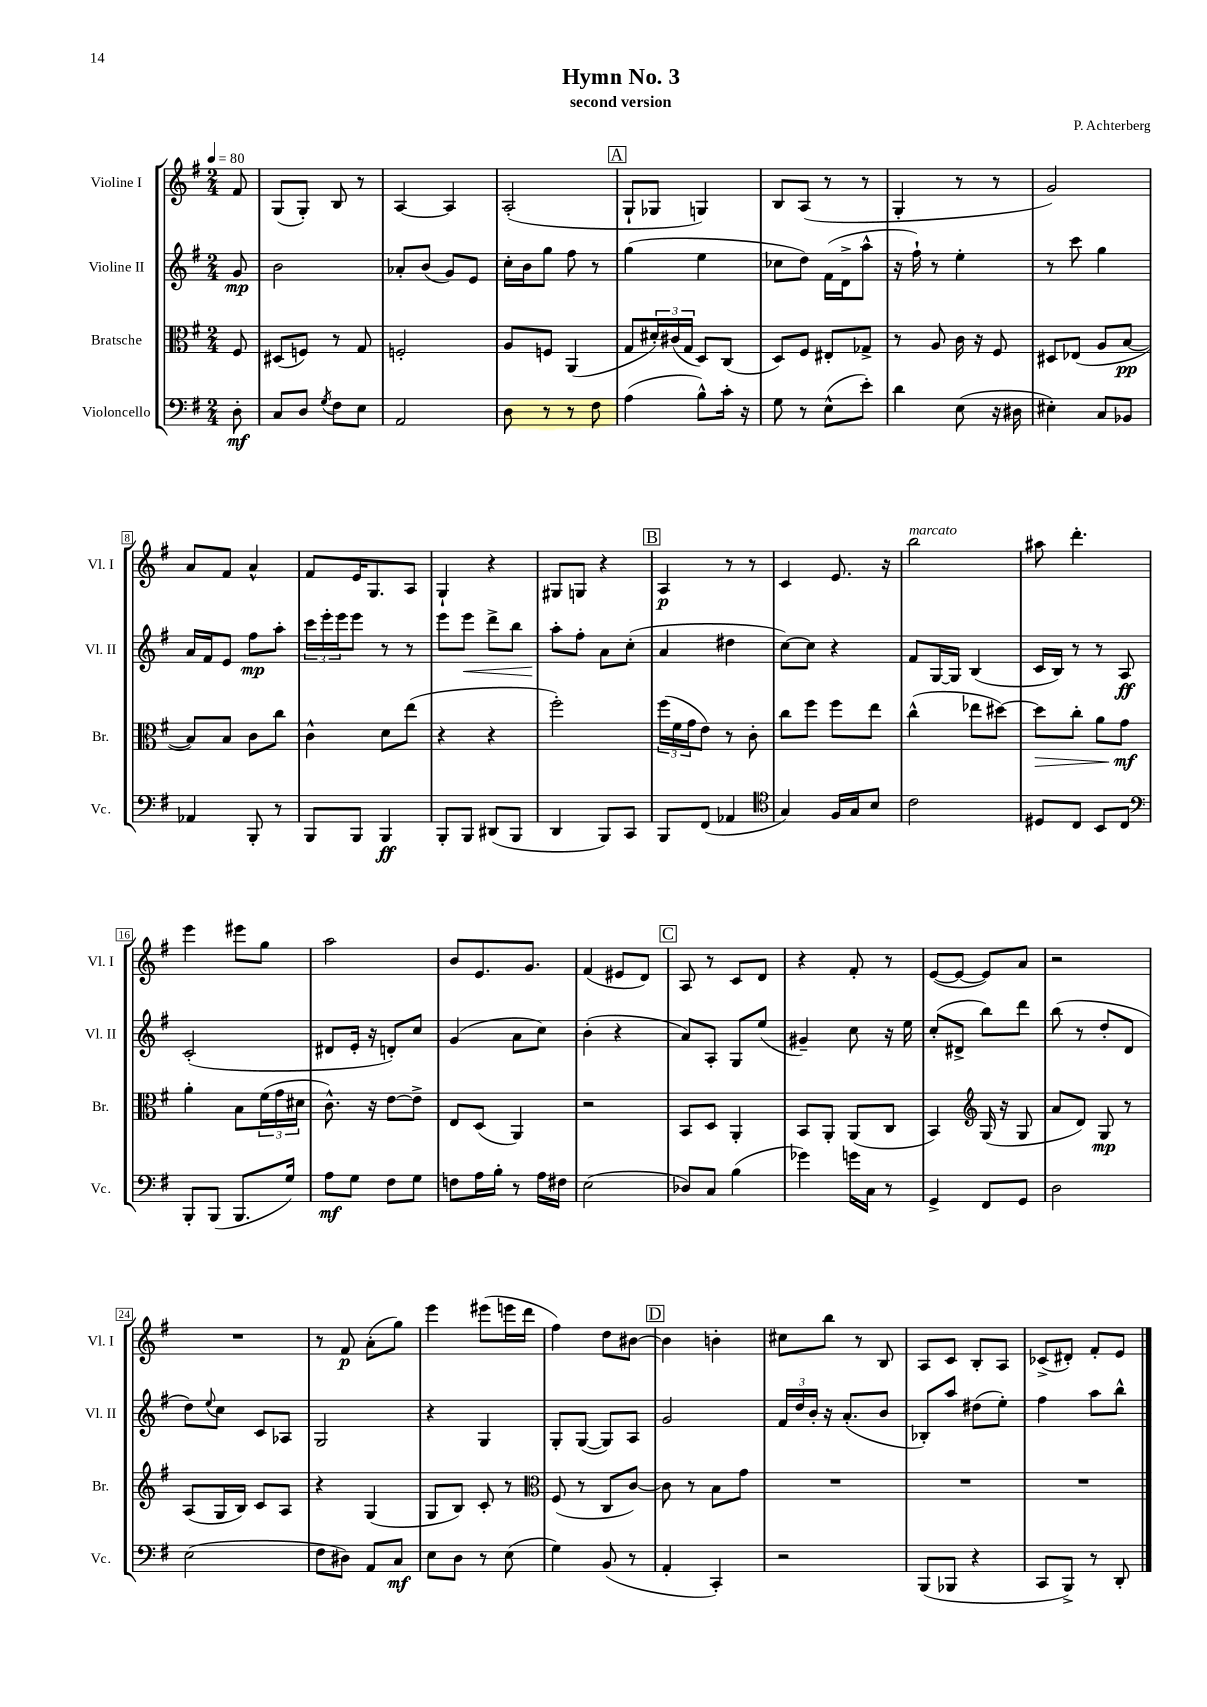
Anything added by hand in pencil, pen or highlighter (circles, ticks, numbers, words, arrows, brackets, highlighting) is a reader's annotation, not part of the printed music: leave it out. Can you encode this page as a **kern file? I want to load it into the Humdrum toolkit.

**kern	**kern	**kern	**kern
*staff4	*staff3	*staff2	*staff1
*clefF4	*clefC3	*clefG2	*clefG2
*k[f#]	*k[f#]	*k[f#]	*k[f#]
*M2/4	*M2/4	*M2/4	*M2/4
*MM80	*MM80	*MM80	*MM80
8D'	8F#	8g	8f#
=	=	=	=
8C	(8D#	2b	(8G
8D	8F)	.	8G')
8qG	.	.	.
8F#	8r	.	8B
8E	8G	.	8r
=	=	=	=
2AA	2F'	8a-'	[4A
.	.	(8b	.
.	.	8g)	4A]
.	.	8e	.
=	=	=	=
8D	8A	16cc'	(2A'
.	.	16b	.
8r	8F	8gg	.
8r	(4AA	8ff#	.
8F#	.	8r	.
=	=	=	=
(4A	8G	(4gg	8G`
.	24d#')	.	8G-
.	(24c#	.	.
.	24G	.	.
8B^^)	8D)	4ee	4G)
16c'	(8C	.	.
16r	.	.	.
=	=	=	=
8G	8D)	8cc-	8B
8r	8F#	8dd)	(8A
(8E^^	8E#'	(16f#	8r
.	.	16d^	.
8e')	8G-^	8aa^^	8r
=	=	=	=
4d	8r	16r	4G'
.	.	16ff#`)	.
.	8A	8r	.
(8E	16c	4ee'	8r
.	16r	.	.
16r	8F#	.	8r
16D#	.	.	.
=	=	=	=
4E#')	8D#	8r	2g)
.	(8E-	8ccc	.
8C	8A	4gg	.
8BB-	[8B	.	.
=	=	=	=
4AA-	8B])	16a	8a
.	.	16f#	.
.	8B	8e	8f#
8BBB'	8c	8ff#	4a^^
8r	8cc	8aa'	.
=	=	=	=
8BBB	4c^^	24ccc	8f#
.	.	24eee'	.
.	.	24eee	.
8BBB	.	8eee	16e
.	.	.	8.G
4BBB	8d	8r	.
.	(8ee	8r	8A
=	=	=	=
8BBB'	4r	8eee	4G`
8BBB	.	8eee	.
(8DD#	4r	8ddd^	4r
8BBB	.	8bb	.
=	=	=	=
4DD	2ff#')	8aa'	8G#
.	.	8ff#'	8G
8BBB)	.	8a	4r
8CC	.	(8cc'	.
=	=	=	=
8BBB	(24ff#	4a	4A
.	24f#	.	.
.	24g	.	.
(8FF#	8e)	.	.
4AA-	8r	4dd#	8r
.	8c'	.	8r
=	=	=	=
*clefC4	*	*	*
4G)	8cc	[8cc)	4c
.	8ff#	8cc]	.
16F#	8ff#	4r	8.e
16G	.	.	.
8B	8ee	.	.
.	.	.	16r
=	=	=	=
2c	(4cc^^	8f#	2bb
.	.	[16G	.
.	.	16G]	.
.	8ee-	(4B	.
.	[8dd#)	.	.
=	=	=	=
8D#	8dd#]	16c	8aa#
.	.	16B)	.
8C	8cc'	8r	4.ddd'
8BB	8a	8r	.
8C	8g	8A	.
=	=	=	=
*clefF4	*	*	*
8BBB'	4a'	(2c'	4eee
(8BBB	.	.	.
8.BBB	8B	.	8eee#
.	(24f#	.	8gg
.	24g	.	.
16G)	.	.	.
.	24d#	.	.
=	=	=	=
8A	8.c^^)	8d#	2aa
8G	.	16e'	.
.	16r	16r	.
8F#	[8e	8d')	.
8G	8e^]	8cc	.
=	=	=	=
8F	8E	(4g	8b
16A	(8D	.	8.e
16B'	.	.	.
8r	4AA)	8a	.
.	.	.	8.g
16A	.	8cc)	.
16F#	.	.	.
=	=	=	=
(2E	2r	(4b'	(4f#
.	.	4r	8e#
.	.	.	8d)
=	=	=	=
8D-)	8BB	8a)	8A
8C	8D	8A'	8r
(4B	4AA'	8G	8c
.	.	(8ee	8d
=	=	=	=
4g-)	8BB	4g#~)	4r
.	8AA'	.	.
16g	(8AA	8cc	8f#'
16C	.	.	.
8r	8C	16r	8r
.	.	16ee	.
=	=	=	=
4GG^	4BB)	(8cc'	([8e
.	.	8d#^	8e_
*	*clefG2	*	*
8FF#	(16G	8bb)	8e])
.	16r	.	.
8GG	8G	8ddd	8a
=	=	=	=
2D	8a	(8bb	2r
.	8d)	8r	.
.	8G	8dd'	.
.	8r	8d	.
=	=	=	=
(2E	(8A	8dd)	2r
.	.	8qqee	.
.	16G	8cc	.
.	16B)	.	.
.	8c	8c	.
.	8A	8A-	.
=	=	=	=
8F#	4r	2G	8r
8D#)	.	.	8f#
8AA	(4G	.	(8a'
8C	.	.	8gg)
=	=	=	=
8E	8G	4r	4eee
8D	8B)	.	.
8r	8c'	4G	(8eee#
(8E	8r	.	16eee
.	.	.	16ddd
=	=	=	=
*	*clefC3	*	*
4G)	(8F#	8G'	4ff#)
.	8r	([8G	.
(8BB	8C	8G])	8dd
8r	[8c)	8A	[8b#
=	=	=	=
4AA'	8c]	2g	4b#]
.	8r	.	.
4CC')	8B	.	4b'
.	8g	.	.
=	=	=	=
2r	2r	24f#	8cc#
.	.	24dd	.
.	.	24b'	.
.	.	16r	8bb
.	.	(8.a'	.
.	.	.	8r
.	.	8b	8B
=	=	=	=
(8BBB	2r	8B-')	8A
8BBB-	.	8aa	8c
4r	.	(8dd#	8B'
.	.	8ee')	8A
=	=	=	=
8CC	2r	4ff#	(8c-^
8BBB^)	.	.	8d#')
8r	.	8aa	8f#'
8DD'	.	8bb^^	8e
==	==	==	==
*-	*-	*-	*-
